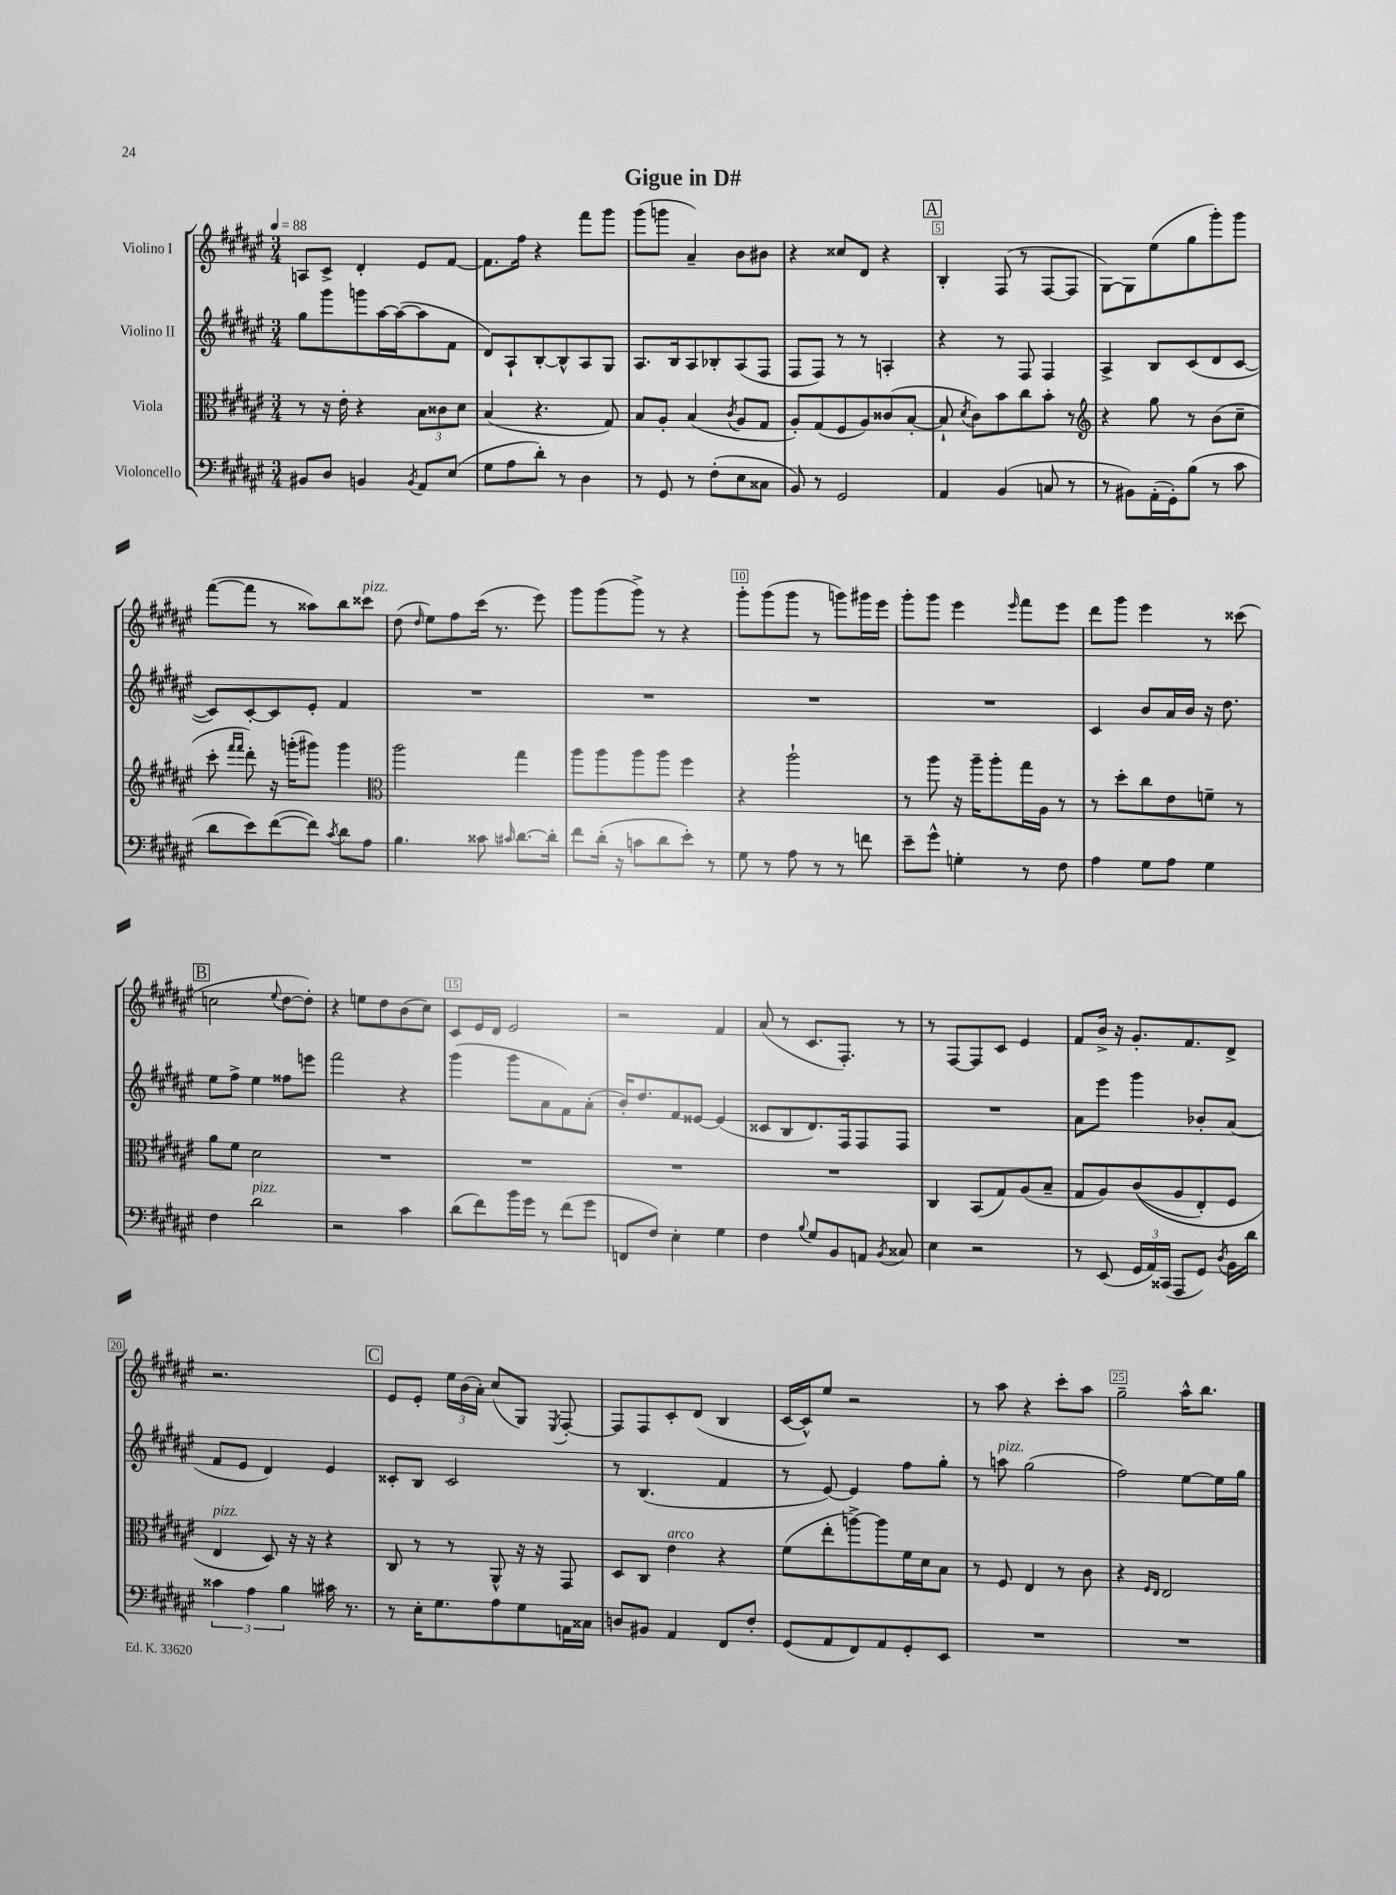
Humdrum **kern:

**kern	**kern	**kern	**kern
*part4	*part3	*part2	*part1
*staff4	*staff3	*staff2	*staff1
*I"Violoncello	*I"Viola	*I"Violino II	*I"Violino I
*clefF4	*clefC3	*clefG2	*clefG2
*k[f#c#g#d#a#e#]	*k[f#c#g#d#a#e#]	*k[f#c#g#d#a#e#]	*k[f#c#g#d#a#e#]
*M3/4	*M3/4	*M3/4	*M3/4
*MM88	*MM88	*MM88	*MM88
=1	=1	=1	=1
8BB#X/L	8r	8gg#\L	8An/L
8D#/J	16r	8ggg#\	8c#^/J
.	16e#'\	.	.
4BBn/	4r	8gggn\	4d#'/
.	.	[16aa#\L	.
.	.	(16aa#\J_	.
8qBB/	.	.	.
8AA#/L	12B\L	8aa#\]	8e#/L
.	12c##X\	.	.
(8E#/J	.	8f#\J	[8f#/J
.	12d#\J	.	.
=2	=2	=2	=2
8G#\L	(4B/	8d#/L)	8.f#\L]
8A#\	.	8A#`/	.
.	.	.	16ff#\Jk
8d#'\J)	4.r	[8B'/	4r
8r	.	8B^^/]	.
4D#\	.	8A#/	8fff#\L
.	8G#/)	8G#/J	8ggg#\J
=3	=3	=3	=3
8r	8B/L	8.A#/L	(8ggg#\L
8GG#/	8A#'/J	.	8gggn\J
.	.	16B/k	.
8r	(4B/	8A#/	4a#~/)
(8F#'\L	.	8B-X'/	.
.	8qc#/	.	.
8E#\	8A#/L	(8A#/	8b\L
8C##X\J	8G#/J	8F#/J	8b#X\J
=4	=4	=4	=4
8BB/)	8A#'/L)	8F#/L	4r
8r	(8G#/	8F#/J)	.
2GG#/	8F#/	8r	8cc##X/L
.	8A#/)	8r	8d#/J
.	(8c##X/	4An'/	4r
.	[8B'/J	.	.
!!LO:REH:place=s1:t=A
=5	=5	=5	=5
4AA#/	8B`/]	4r	4B'/
.	8qd#/	.	.
.	8c#\L)	.	.
(4BB/	8b\	8r	(8F#/
.	8cc#\	8F#/	8r
8Cn/	8b'\J	4F#/	[8F#/L
8r	8r	.	8F#/J]
=6	=6	=6	=6
*	*clefG2	*	*
8r	4r	4A#^/	[8G#\L)
8BB#X\L)	.	.	8G#\]
(16AA#'\L	8gg#\	8B/L	(8ee#\
16GG#'\J)	.	.	.
(8B\J	8r	(8c#/	8gg#\
8r	(8b\L	8d#/	8ggg#'\)
8c#\	8cc#~\J	[8c#/J	8ggg#\J
!!LO:LB:g=z
=7	=7	=7	=7
8d#\L	8ccc#'\	8c#/L])	([8fff#\L
.	16qqfff#/LL	.	.
.	16qqfff#/JJ	.	.
8e#\)	8ddd#'\)	[8c#'/	8fff#\J]
([8f#\	16r	8c#/]	8r
.	(16gggn'\KL	.	.
8f#\J])	8ggg#X\J)	8e#'/J	8aa##X\L)
8qc#/	.	.	.
8d#\L	4ggg#\	4f#/	8bb\
!	!	!	!LO:TX:a:i:t=pizz.
8A#\J	.	.	8ccc##X\J
=8	=8	=8	=8
*	*clefC3	*	*
4.B\	2aa#\	2.r	(8dd#\
.	.	.	16qqdd#/
.	.	.	8ee#\L)
.	.	.	8ff#\
8c##X\	.	.	(16ccc#\Jk
.	.	.	8.r
16qqc#X/	.	.	.
[8.d#\L	4gg#\	.	.
.	.	.	8eee#\)
16d#'\Jk]	.	.	.
=9	=9	=9	=9
8f#\L	8aa#\L	2.r	8ggg#\L
(16d#'\Jk	8aa#\	.	(8ggg#\
16r	.	.	.
8cn\L	8aa#\	.	8ggg#^\J)
8d#\	8aa#\J	.	8r
8e#'\J)	4ff#\	.	4r
8r	.	.	.
=10	=10	=10	=10
8G#\	4r	2.r	8ggg#'\L
8r	.	.	(8ggg#\
8A#\	2aa#`\	.	8ggg#\J
8r	.	.	8r
8r	.	.	8gggn\L)
8fn\	.	.	16ggg#X\L
.	.	.	16eee#\JJ
=11	=11	=11	=11
8e#~\L	8r	2.r	8ggg#'\L
8g#^^\J	8aa#\	.	8ggg#\J
4Gn'\	16r	.	4eee#\
.	16aa#~\KL	.	.
.	8aa#'\	.	.
.	.	.	16qqeee#/
8r	16gg#\L	.	8fff#\L
.	16A#\JJ	.	.
8F#\	8r	.	8eee#\J
=12	=12	=12	=12
4A#\	8r	4c#/	8ddd#\L
.	8dd#'\L	.	8ggg#\J
8G#\L	8cc#\	8b/L	4eee#\
8A#\J	8e#\	16a#/L	.
.	.	16b/JJ	.
4G#\	8fn~\J	16r	8r
.	.	8.dd#\	.
.	8r	.	(8ccc##X\
!!LO:LB:g=z
!!LO:REH:place=s1:t=B
=13	=13	=13	=13
4F#\	8a#\L	8ee#\L	2ccn\
.	8f#\J	8ff#^\J	.
!LO:TX:a:i:t=pizz.	!	!	!
2d#\	2d#\	4ee#\	.
.	.	.	8qqee#/
.	.	8ff##X\L	[8dd#\L
.	.	8eeen\J	8dd#'\J])
=14	=14	=14	=14
2r	2.r	2fff#\	4r
.	.	.	8een\L
.	.	.	8dd#\
4c#\	.	4r	(8b\
.	.	.	8cc#\J)
=15	=15	=15	=15
(8d#\L	2.r	(4ggg#\	8c#/L
8f#\)	.	.	16e#/L
.	.	.	16d#/JJ
16b\L	.	8ggg#\L	2e#/
16g#\JJ	.	.	.
8r	.	8a#\	.
(8f#\L	.	8f#\)	.
8g#\J	.	(8a#'\J	.
=16	=16	=16	=16
8FFn/L	2.r	16b'/KL)	2r
.	.	8.dd#/	.
8F#/J)	.	.	.
4E#'\	.	8f#/	.
.	.	[8e##X/J	.
4G#\	.	(4e##/]	4f#/
=17	=17	=17	=17
4F#\	2.r	8c##X/L	(8a#/
.	.	8B/	8r
8qqB/	.	.	.
8G#/L	.	8.d#/)	8.c#/L
8BB/	.	.	.
.	.	16F#/k	8.F#'/J)
8AAn/J	.	8F#/	.
8qBB/	.	.	.
8C##X/	.	8F#/J	8r
=18	=18	=18	=18
4E#\	4C#/	2.r	8r
.	.	.	[8F#/L
2r	(8BB/L	.	8F#/]
.	8G#/)	.	8c#/J
.	(8A#/	.	4e#/
.	8B~/J	.	.
=19	=19	=19	=19
8r	8G#/L	8a#\L	8f#/L
(8EE#/	8A#/)	8eee#\J	16b^/Jk
.	.	.	16r
24GG#/LL	((8c#/	4ggg#\	8.g#'/L
24AA#/)	.	.	.
(24CC##X/JJ	.	.	.
8AAA#/L	8A#/	.	.
.	.	.	8.f#/
8GG#/J)	8E#'/)	8b-X'/L	.
8qD#/	.	.	.
16BB\LL	8F#/J	(8a#/J	8d#^/J
16d#\JJ	.	.	.
!!LO:LB:g=z
=20	=20	=20	=20
!	!LO:TX:a:i:t=pizz.	!	!
6c##X\	4E#/	8f#/L	2.r
.	.	8e#/J	.
6A#\	.	.	.
.	8D#/)	4d#/)	.
6B\	.	.	.
.	16r	.	.
.	16r	.	.
16c#X\	4r	4e#/	.
8.r	.	.	.
!!LO:REH:place=s1:t=C
=21	=21	=21	=21
8r	8C#/	8c##X'/L	8e#/L
16E#'\KL	8r	8B/J	8e#'/J
8.G#\	.	.	.
.	8r	2c##/	24ee#\LL
.	.	.	(24b\
.	.	.	24a#'\JJ)
8A#\	8AA#^^/	.	(8cc#/L
8G#\	16r	.	8G#/J)
.	16r	.	.
.	.	.	8qE#/
16AAn\L	8GG#/	.	[8F#'/
16C##X\JJ	.	.	.
=22	=22	=22	=22
8Dn/L	8D#/L	8r	8F#/L]
8BB#X/J	8C#/J	(4.B/	8F#/
!	!LO:TX:a:i:t=arco	!	!
4AA#/	4e#\	.	8c#'/
.	.	.	(8d#/J
8FF#/L	4r	4f#/	4B/
8F#'/J	.	.	.
=23	=23	=23	=23
(8GG#/L	(8f#\L	8r	[16c#/LL
.	.	.	16c#^^/J])
8AA#/	8ee#'\	[8e#/)	8ee#/J
8FF#/)	[8aan^\)	4e#/]	2r
8AA#/	8aa\]	.	.
8GG#'/	16f#\L	8ff#\L	.
.	16d#\J	.	.
8EE#/J	8B\J	8gg#'\J	.
=24	=24	=24	=24
2.r	8r	8r	8r
!	!	!LO:TX:a:i:t=pizz.	!
.	8F#/	8aan\	8aa#\
.	4E#/	(2gg#\	4r
.	8r	.	8ccc#'\L
.	8c#\	.	8aa#\J
=25	=25	=25	=25
2.r	4r	2ff#\)	2gg#~\
.	16qqF#/LL	.	.
.	16qqE#/JJ	.	.
.	2E#/	.	.
.	.	[8ee#\L	16aa#^^\KL
.	.	.	8.bb\J
.	.	16ee#\L]	.
.	.	16gg#\JJ	.
==	==	==	==
*-	*-	*-	*-
